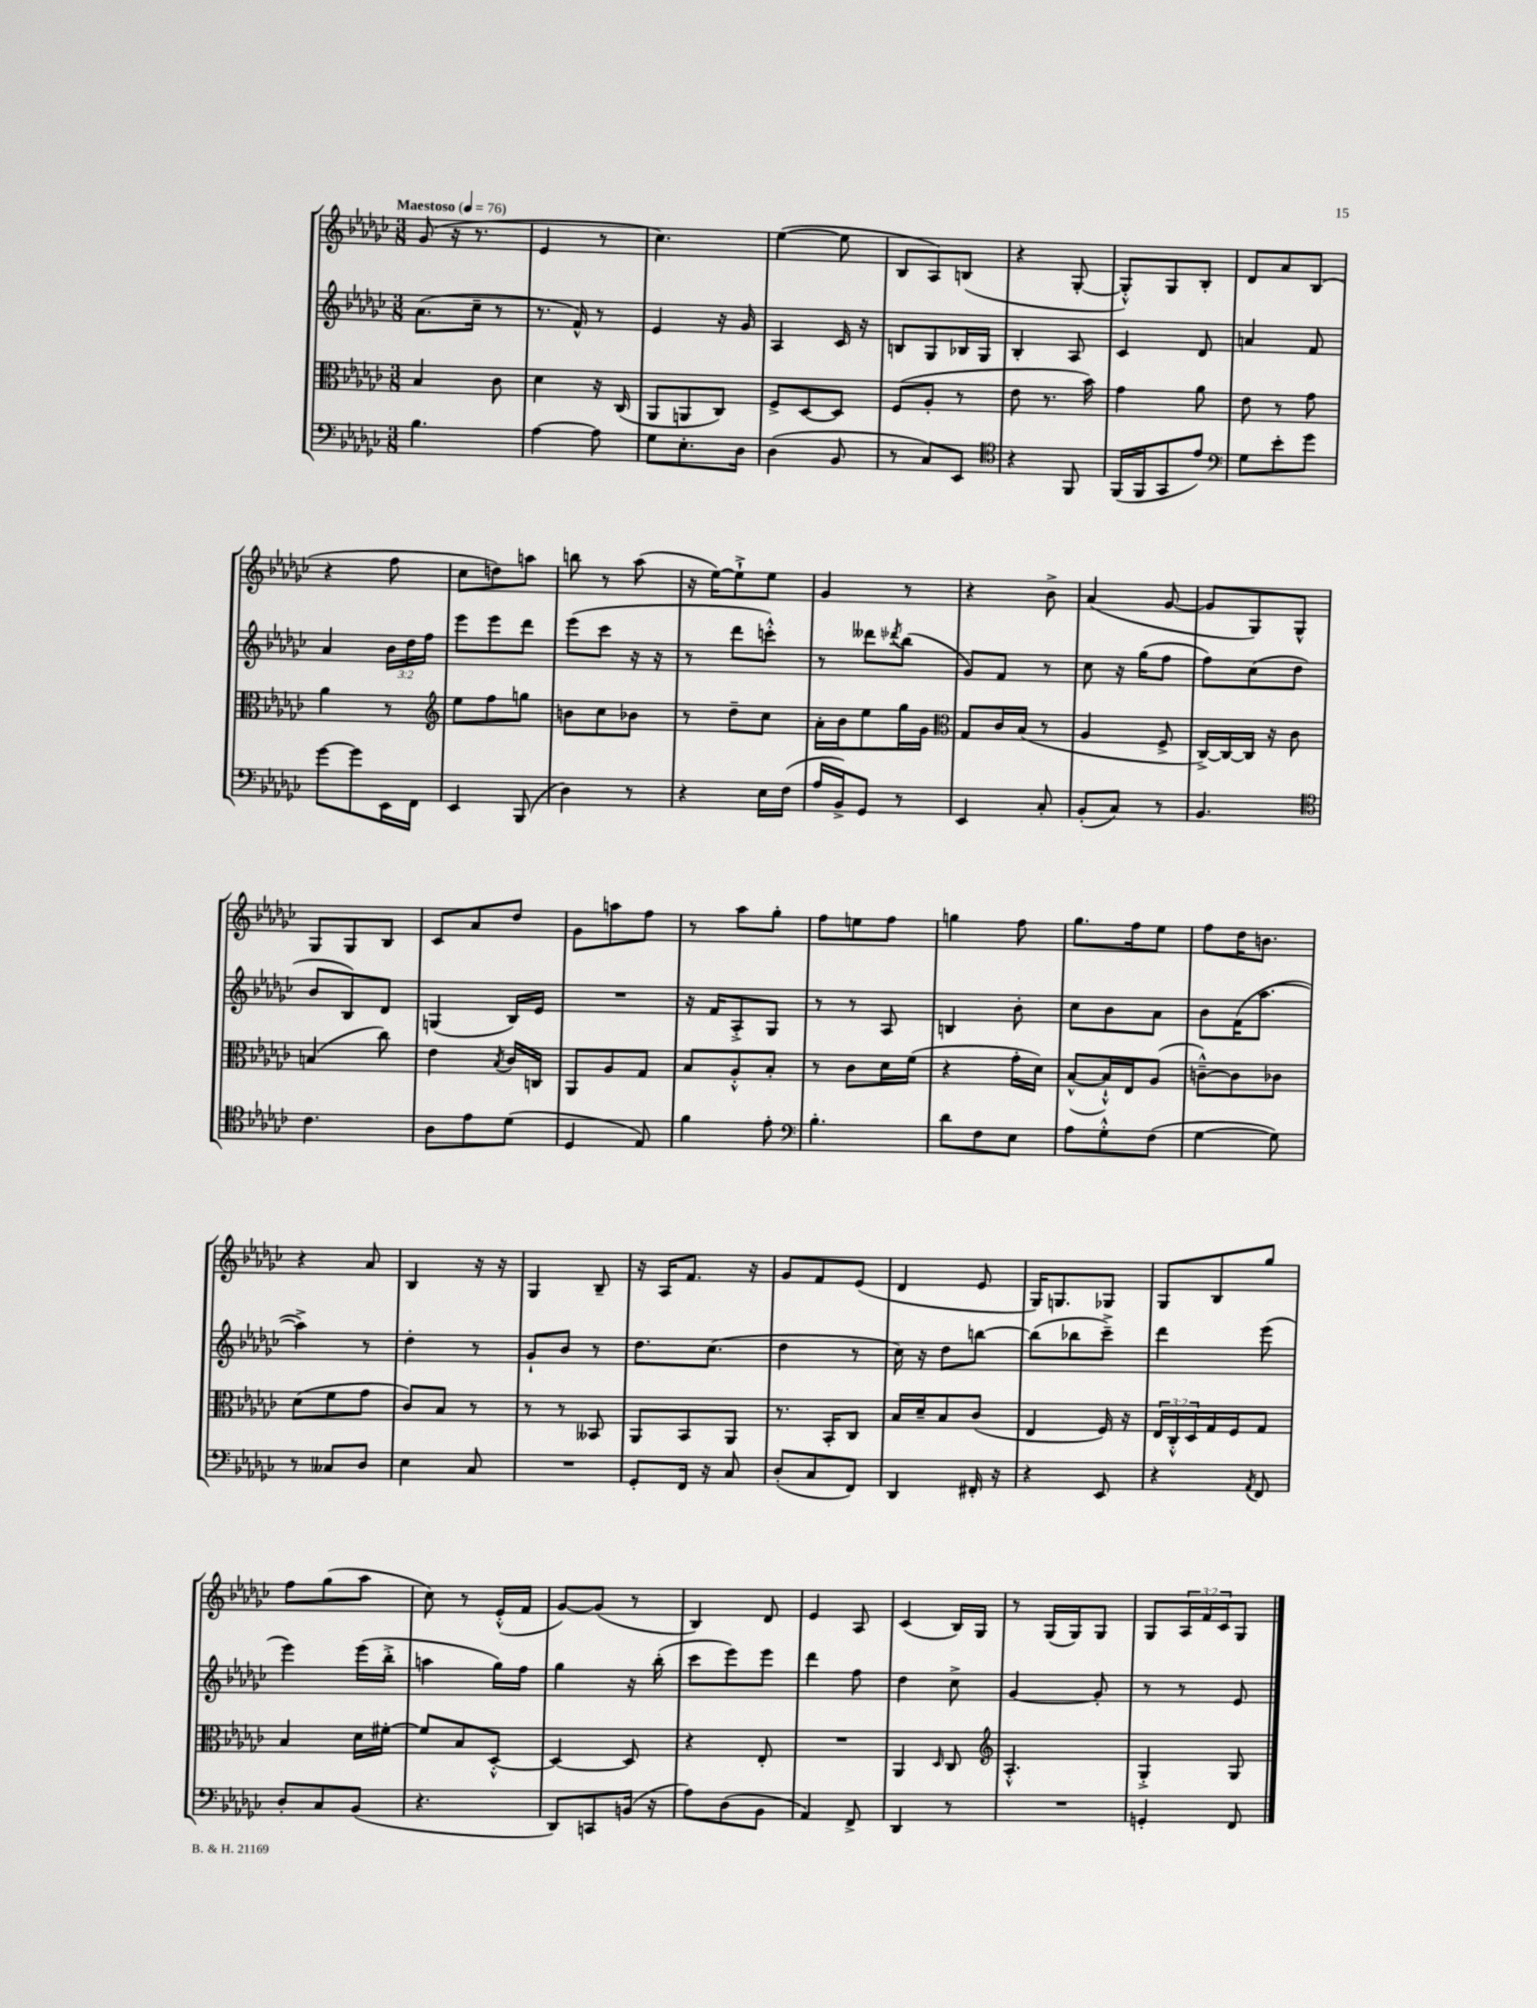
<<
\new StaffGroup <<
\new Staff = "s0" {
    \clef treble \key ges \major \numericTimeSignature \time 3/8 \override Staff.TupletNumber.text = #tuplet-number::calc-fraction-text \tempo "Maestoso" 4 = 76
    ges'8( r16 r8. |
    ees'4 r8 |
    ces''4.) |
    ees''4~( ees''8 |
    bes8 aes8) b8( |
    r4 ges8~-. |
    ges8-.-^) ges8 bes8-. |
    des'8 aes'8 bes8( |
    r4 f''8 |
    ces''8 d''8) a''8 |
    b''8 r8 aes''8( |
    r16 ees''16~) ees''8-!-> ees''8 |
    ges'4 r8 |
    r4 bes'8-> |
    aes'4( ges'8~ |
    ges'8 ges8) ges8-^ |
    ges8 ges8 bes8 |
    ces'8 aes'8 des''8 |
    ges'8 a''8 f''8 |
    r8 aes''8 ges''8-. |
    f''8 e''8 f''8 |
    g''4 f''8 |
    ges''8. f''16 ees''8 |
    f''8 des''16 b'8. |
    r4 aes'8 |
    bes4 r16 r16 |
    ges4 bes8-- |
    r16 aes16 f'8. r16 |
    ges'8 f'8 ees'8( |
    des'4 ees'8 |
    ges16) g8. ges8 |
    ges8 bes8 ges''8 |
    f''8 ges''8( aes''8 |
    ces''8) r8 ees'16-.-^( f'16 |
    ges'8~) ges'8( r8 |
    bes4) des'8 |
    ees'4 aes8 |
    ces'4( bes16) ges16 |
    r8 ges16( ges16) ges8 |
    ges8 \tuplet 3/2 { aes16 f'16 ces'16 } ges8 \bar "|." |
}
\new Staff = "s1" {
    \clef treble \key ges \major \numericTimeSignature \time 3/8 \override Staff.TupletNumber.text = #tuplet-number::calc-fraction-text
    aes'8.( ces''16-- r8 |
    r8. f'16-^) r8 |
    ees'4 r16 ges'16 |
    aes4 ces'16 r16 |
    b8 ges8 bes16 ges16 |
    bes4-. aes8 |
    ces'4 des'8 |
    a'4 f'8 |
    aes'4 \tuplet 3/2 { bes'16 des''16 f''16 } |
    ees'''8 ees'''8 des'''8 |
    ees'''8( ces'''8 r16 r16 |
    r8 des'''8 c'''8-.-^) |
    r8 deses'''8 \acciaccatura { des'''8 } bes''8( |
    ges'8) f'8 r8 |
    ces''8 r16 ges''16( f''8 |
    f''8) ces''8( des''8 |
    bes'8 bes8) des'8 |
    g4( bes16) ees'16 |
    R4. |
    r16 f'16 aes8-.-> ges8 |
    r8 r8 aes8 |
    b4 bes'8-. |
    ces''8 bes'8 aes'8 |
    bes'8 f'16( aes''8.~ |
    aes''4->) r8 |
    des''4-. r8 |
    ges'8-! bes'8 r8 |
    des''8. ces''8.( |
    des''4 r8 |
    ces''16) r16 des''8 b''8~ |
    b''8( bes''8 ces'''8--->) |
    des'''4 ees'''8( |
    ees'''4) ees'''16( bes''16-.-> |
    a''4 ges''16) f''16 |
    ges''4 r16 bes''16-.( |
    ces'''8 ees'''8) ees'''8 |
    des'''4 f''8 |
    des''4 ces''8-> |
    ges'4~ ges'8-. |
    r8 r8 ees'8 \bar "|." |
}
\new Staff = "s2" {
    \clef alto \key ges \major \numericTimeSignature \time 3/8 \override Staff.TupletNumber.text = #tuplet-number::calc-fraction-text
    bes4 ces'8 |
    des'4 r16 ces16( |
    aes,8 a,8 ces8) |
    f8-> des8~ des8 |
    f8( aes8-. r8 |
    ees'8 r8. bes'16) |
    ges'4 aes'8 |
    ees'8 r8 ges'8 |
    aes'4 r8 |
    \clef treble ees''8 f''8 g''8 |
    b'8 ces''8 bes'8 |
    r8 des''8-- ces''8 |
    aes'16-. bes'16 ees''8 ges''16 ges'16 |
    \clef alto ges8 ces'16 bes16( r8 |
    aes4 f8-> |
    ces16~->) ces16~ ces16 r16 ces'8 |
    b4( ces''8) |
    ees'4 \acciaccatura { bes8 } ces'16 c16 |
    aes,8 aes8 ges8 |
    bes8 aes8-.-^ bes8-. |
    r8 ces'8 des'16 f'16( |
    r4 ges'16-. des'16) |
    bes8~-^( bes16-!-^) ees16 aes8( |
    c'8~---^) c'8 ces'8 |
    des'8( f'8 ges'8 |
    ces'8) bes8 r8 |
    r8 r8 beses,8 |
    aes,8 bes,8 aes,8 |
    r8. bes,16-. ces8 |
    bes16 des'16-- bes8 ces'8( |
    ees4 f16) r16 |
    \tuplet 3/2 { ees16 ces16-.-^ des16 } ges16 f16 ges8 |
    bes4 des'16 fis'16~-. |
    fis'8 bes8 des8~-.-^ |
    des4~ des8 |
    r4 ees8-. |
    R4. |
    aes,4 \grace { des16 } ces8 |
    \clef treble aes4.-.-^ |
    ges4-.-> ges8 \bar "|." |
}
\new Staff = "s3" {
    \clef bass \key ges \major \numericTimeSignature \time 3/8
    bes4. |
    aes4~ aes8 |
    ges8 ees8.-. des16 |
    des4( bes,8 |
    r8 ces8) ees,8 |
    \clef tenor r4 f,8 |
    f,16( f,16 ges,8 ees'8) |
    \clef bass ges8 ees'8-. ges'8 |
    ges'8~ ges'8 ees,16 f,16 |
    ees,4 bes,,8( |
    des4) r8 |
    r4 ees16 f16( |
    aes16 bes,16->) ges,8 r8 |
    ees,4 ces8-. |
    bes,8-.( ces8) r8 |
    bes,4. |
    \clef tenor ces'4. |
    aes8 ees'8 des'8( |
    des4 ees8) |
    f'4 ees'8-. |
    \clef bass bes4.-. |
    des'8 f8 ees8 |
    aes8 ges8-.-^ f8( |
    ges4~ ges8) |
    r8 ceses8 des8 |
    ees4 ces8 |
    R4. |
    ges,8-. f,16 r16 ces8 |
    des8-.( ces8 f,8) |
    des,4 fis,16-. r16 |
    r4 ees,8 |
    r4 \acciaccatura { aes,8 } f,8 |
    des8-. ces8 bes,8( |
    r4. |
    des,8) c,8 b,16( r16 |
    aes8) des8( bes,8 |
    aes,4) f,8-> |
    des,4 r8 |
    R4. |
    g,4-. f,8 \bar "|." |
}
>>
>>
\layout { \context { \Score \remove "Bar_number_engraver" } }
